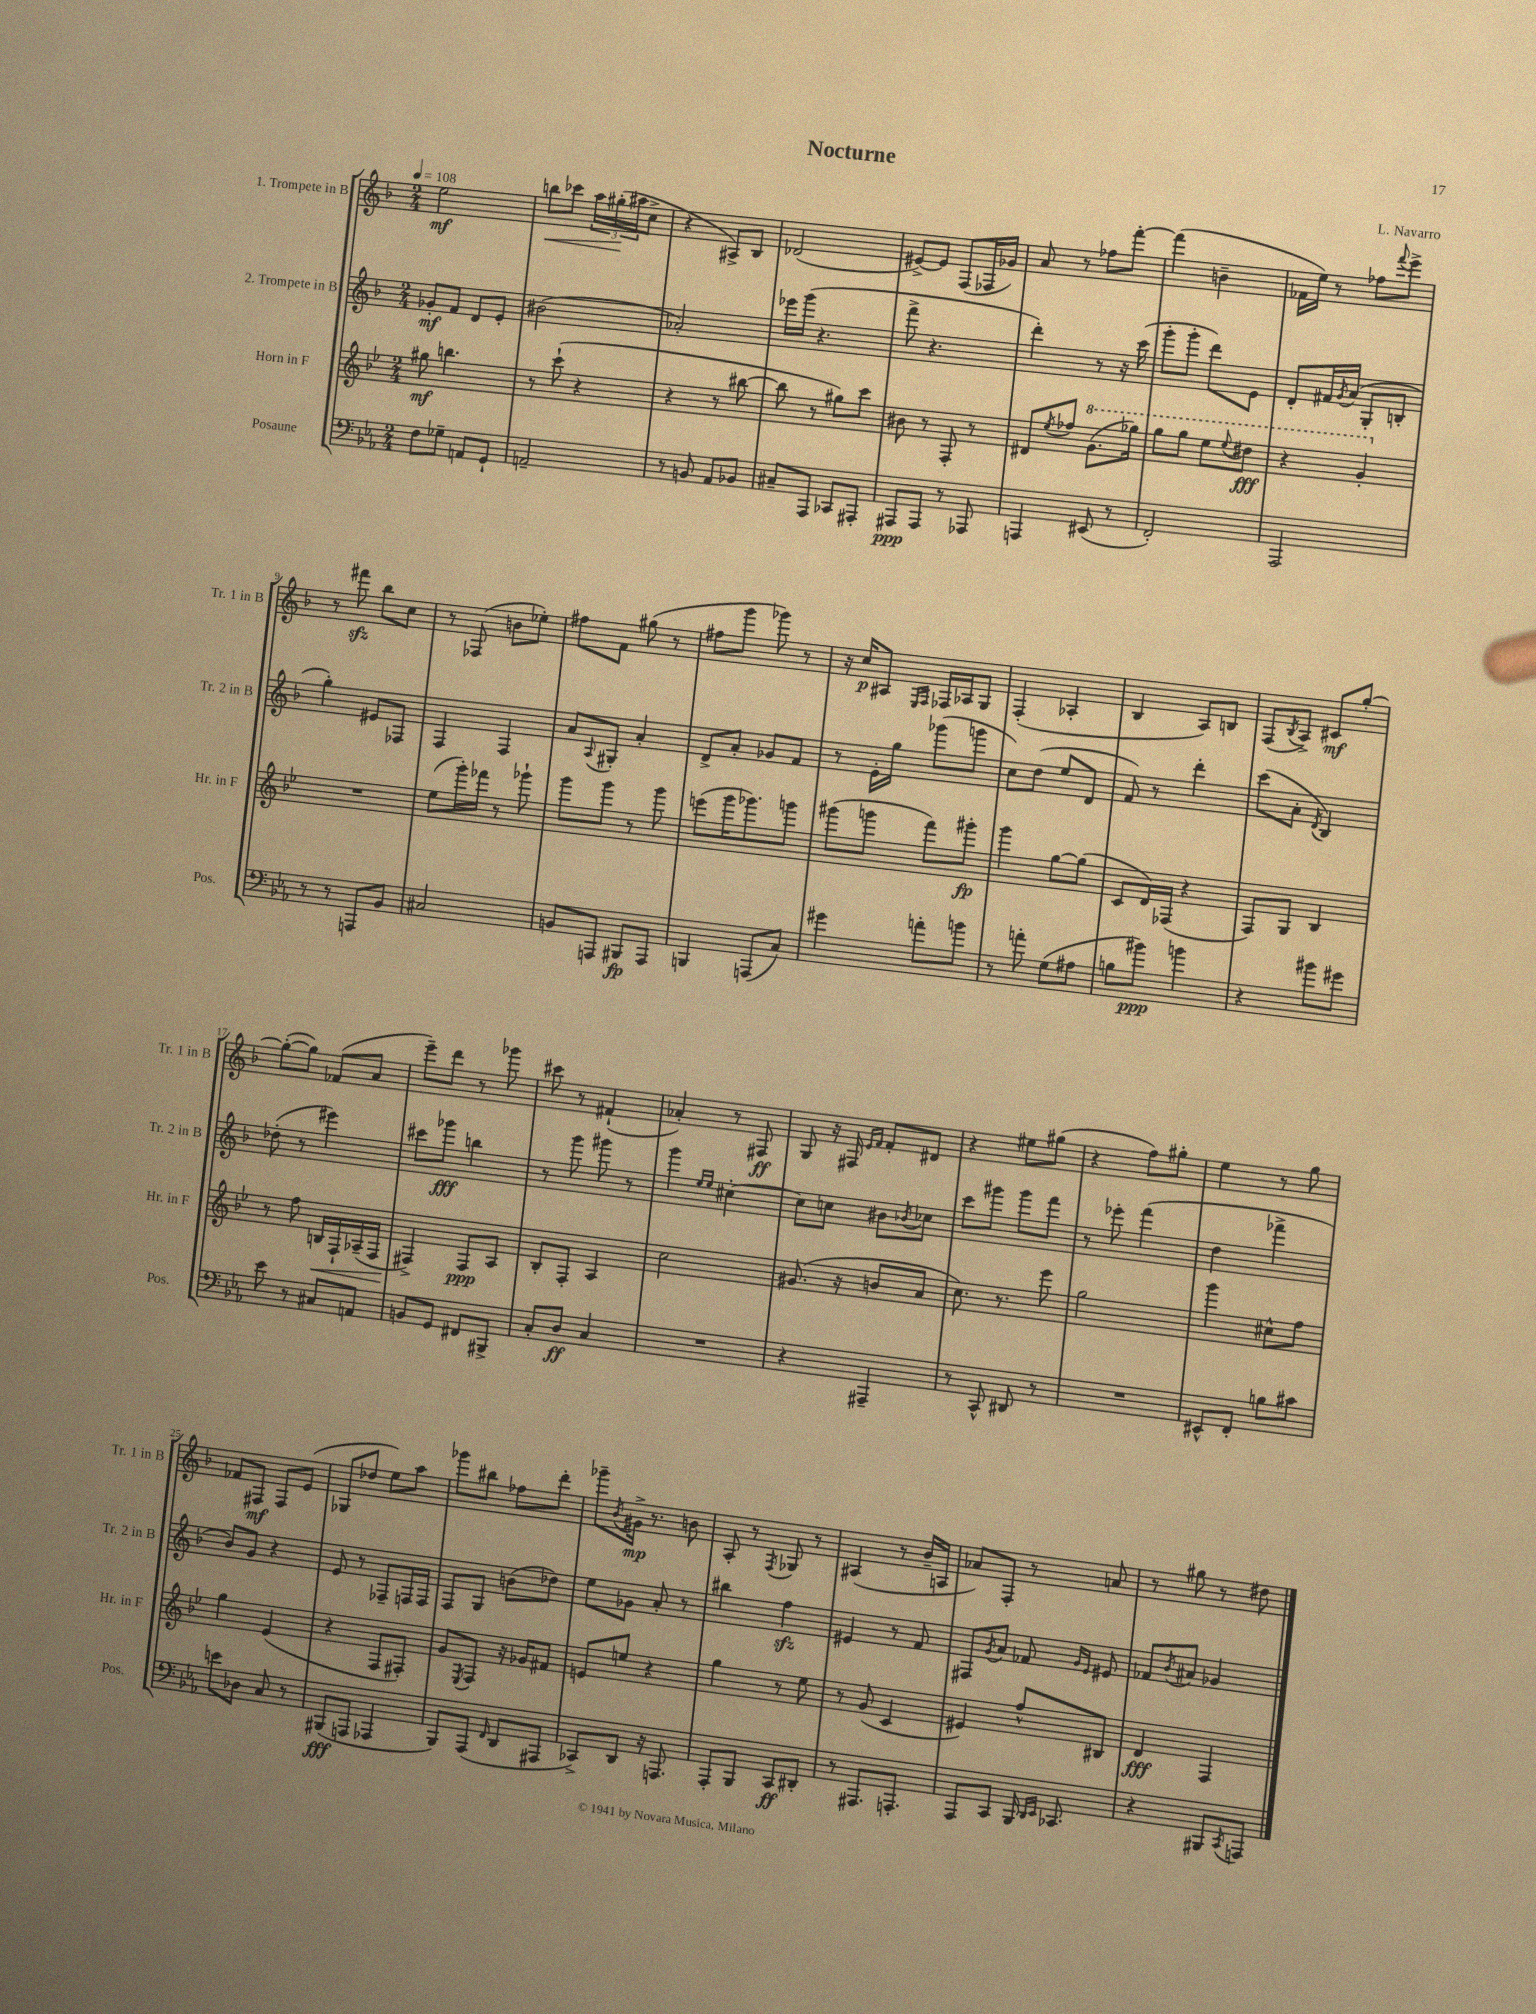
\header { title = "Nocturne" composer = "L. Navarro" }
<<
\new StaffGroup <<
\new Staff = "s0" \with { instrumentName = "1. Trompete in B" shortInstrumentName = "Tr. 1 in B" } {
    \clef treble \key f \major \numericTimeSignature \time 2/4 \tempo 4 = 108
    e''2\mf |
    b''8\< ces'''8 \tuplet 3/2 { a''16 gis''16-.\!( ais''16 } c''8-> |
    r4 ais8->) bes8 |
    des'2( |
    eis'8~->) eis'8 f8( fes16 ges'16) |
    a'8 r8 fes''8 f'''8~-. |
    f'''4( b'4-- |
    fes'16 e''16) r8 fes''8 \appoggiatura { f'''8 } e'''8-> |
    r8 fis'''8\sfz bes''8 c''8 |
    r8 fes8( b'8 ees''8-.) |
    fis''8 f'8 gis''8( r8 |
    fis''8 g'''8 ges'''8) r8 |
    r16 c''16\p ais8 \grace { e16 f16 } fes16 aes16 g8 |
    f4-.( aes4-. |
    bes4 a8) b8 |
    f8( \acciaccatura { bes8 } a8->) cis'8\mf g''8~-. |
    g''8~-.( g''8) fes'8( a'8 |
    e'''8--) d'''8 r8 ges'''8 |
    cis'''8 r8 fis'4-!( |
    aes'4-.) r8 fis8\ff |
    g8 r16 fis16 \grace { e'16 f'16 } f'8-. dis'8 |
    r4 eis''8 gis''8( |
    r4 f''8) gis''8-. |
    e''4 r8 g''8 |
    fes'8 fis8\mf fis8 e'8( |
    ges8 des''8 e''8) a''8 |
    ges'''8 bis''8 fes''8 d'''8-. |
    ges'''8-- \acciaccatura { bes'8 } gis'16->\mp r8. b'8 |
    a8-. r8 \acciaccatura { f8 } ges8 r8 |
    ais4( r8 bes'16-- a16 |
    aes'8) f8-. r8 a'8 |
    r8 gis''8 r8 dis''8 \bar "|." |
}
\new Staff = "s1" \with { instrumentName = "2. Trompete in B" shortInstrumentName = "Tr. 2 in B" } {
    \clef treble \key f \major \numericTimeSignature \time 2/4
    ges'8-.\mf f'8 d'8 e'8-. |
    bis'2( |
    aes'2-.) |
    ees'''16 g'''16( r4. |
    f'''8-> r4. |
    d'''4-.) r8 r16 c'''16( |
    g'''8-. g'''8-. d'''8) e'8 |
    d'8-. fis'16 \acciaccatura { g'8 } a'16( g8-. b8-. |
    g''4-.) eis'8 fes8 |
    f4 f4 |
    a'8 \appoggiatura { a8 } gis8-. a'4-. |
    d'8-> a'8-. ges'8 f'8 |
    r8 e'16-. g''16 ges'''8( g'''8 |
    c''8) d''8( e''8 d'8 |
    f'8) r8 d'''4-. |
    c'''8( a'8-. \acciaccatura { d'8 } bes4) |
    des''8-.( r8 eis'''4) |
    cis'''8 ges'''8\fff b''4 |
    r8 g'''8 gis'''8 r8 |
    g'''4 \grace { e''16 e''16 } cis''4~-. |
    cis''8 c''8 bis'8 \acciaccatura { bes'8 } ces''8 |
    c'''8 gis'''8 gis'''8 f'''8 |
    r8 ees'''8-. f'''4( |
    d''4 fes'''4-> |
    bes'8) g'8 r4 |
    e'8 r8 fes8-- f16 f16 |
    f8 g8 b'8( des''8) |
    e''8 ges'8 a'8-. r8 |
    bis''4 f''4\sfz |
    eis'4 r8 f'8 |
    fis8 \acciaccatura { g'8 } a'8 fes'8 \grace { g'16 e'16 } eis'8 |
    fes'8 \acciaccatura { bes'8 } ais'8 ges'4 \bar "|." |
}
\new Staff = "s2" \with { instrumentName = "Horn in F" shortInstrumentName = "Hr. in F" } {
    \clef treble \key bes \major \numericTimeSignature \time 2/4
    gis''8\mf b''4. |
    r8 c'''8-!( r4 |
    r4 r8 bis''8~ |
    bis''8 r8 gis''8) c'''8 |
    bis'8 r8 f8-. r8 |
    dis'8 \acciaccatura { ees''8 } fes''8 \ottava #1 g''8.( ges'''16) |
    g'''8 g'''8 ees'''8 \appoggiatura { ees'''8 } dis'''8\fff |
    r4 g''4-. \ottava #0 |
    R2 |
    ees''8( g'''16-.) fes'''16 r8 ges'''8-! |
    g'''8 g'''8 r8 g'''8 |
    e'''8( g'''16 ges'''8.) g'''8 |
    gis'''8( g'''8 f'''8) gis'''8-.\fp |
    g'''4 g''8~ g''8( |
    c'8 d'16) fes16( r4 |
    f8) g8 bes4 |
    r8 f''8 b16\< f16-! aes16--( f16 |
    fis4->\!) fis8\ppp a8 |
    bes8-. f8-. a4 |
    c''2 |
    gis'8.( r16 b'8 a'8 |
    c''8.) r8. ees'''8 |
    g''2 |
    g'''4 cis''8-^ f''8 |
    g''4 ees'4( |
    r4 f8 fis8-.) |
    g'8 \acciaccatura { ees8 } f8 r16 ges'16 fis'8 |
    e'8 e''8 r4 |
    g''4 r8 ees''8 |
    r8 g'8( c'4 |
    eis'4) f''8-^ bis8 |
    d'4\fff f4 \bar "|." |
}
\new Staff = "s3" \with { instrumentName = "Posaune" shortInstrumentName = "Pos." } {
    \clef bass \key ees \major \numericTimeSignature \time 2/4
    f8 ges8-- a,8 g,8-! |
    a,2-- |
    r8 b,8 aes,8 bes,8 |
    cis8-- aes,,8 ces,8 ais,,8-. |
    ais,,8\ppp ais,,8 r8 aes,,8 |
    a,,4 eis,8( r8 |
    f,2-.) |
    aes,,2 |
    r8 r8 a,,8 bes,8 |
    cis2 |
    b,8 a,,8 bis,,8\fp a,,8 |
    b,,4 a,,8( c8) |
    gis'4 a'8-. b'8 |
    r8 a'8-. g8( ais8 |
    b8 bis'8\ppp) b'4 |
    r4 bis'8 gis'8 |
    ees'8 r8 cis8 a,8 |
    b,8 g,8 fis,8 bis,,8-> |
    c8-. d8\ff c4 |
    R2 |
    r4 ais,,4-- |
    r8 c,8-^ dis,8 r8 |
    R2 |
    eis,8-^ f,8-. b8 cis'8 |
    e'8 des8 c8 r8 |
    bis,,8\fff( a,,8 aes,,4 |
    bes,,8) aes,,8( \grace { f,16 } d,8 ais,,8 |
    ces,8->) d,8 r16 a,,8. |
    aes,,8-. bes,,8 c,8\ff dis,8-. |
    r8 ais,,8. a,,8.-. |
    aes,,8 c,8 bes,,16 \grace { d,16 ees,16 } ces,8. |
    r4 bis,,8 \acciaccatura { c,8 } a,,8 \bar "|." |
}
>>
>>
